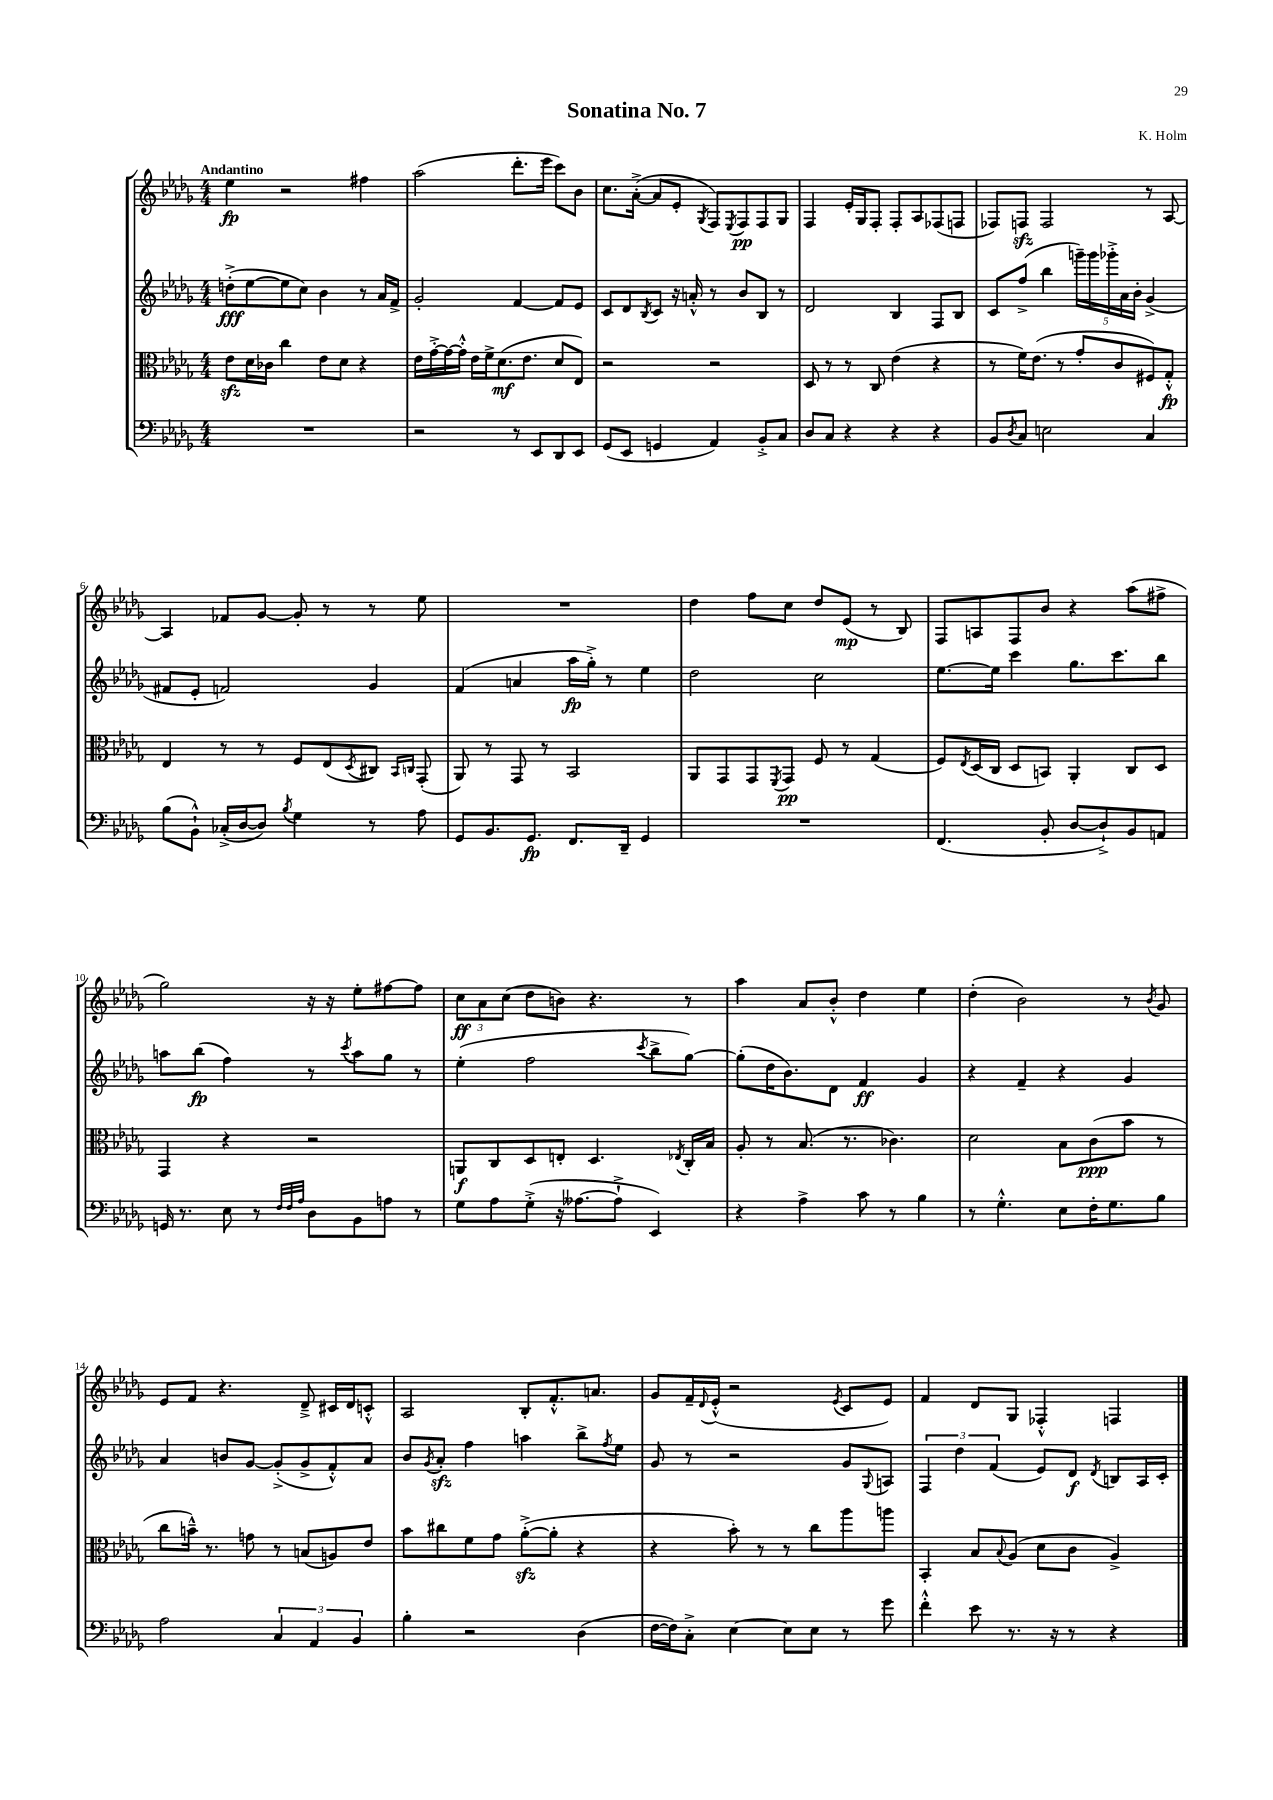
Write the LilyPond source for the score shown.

\header { title = "Sonatina No. 7" composer = "K. Holm" }
<<
\new StaffGroup <<
\new Staff = "s0" {
    \clef treble \key des \major \numericTimeSignature \time 4/4 \tempo "Andantino"
    ees''4\fp r2 fis''4 |
    aes''2( des'''8.-. ees'''16 c'''8) bes'8 |
    c''8. aes'16~-.->( aes'8 ees'8-. \acciaccatura { ges8 } f8) \acciaccatura { ees8 } f8\pp f8 ges8 |
    f4 ees'16-. ges16 f8-. f8-. aes8 fes8( f8 |
    fes8) f8\sfz f2 r8 aes8~ |
    aes4 fes'8 ges'8~ ges'8-. r8 r8 ees''8 |
    R1 |
    des''4 f''8 c''8 des''8 ees'8\mp( r8 bes8) |
    f8 a8 f8 bes'8 r4 aes''8( fis''8-> |
    ges''2) r16 r16 ees''8-. fis''8~ fis''8 |
    \tuplet 3/2 { c''8\ff aes'8 c''8( } des''8 b'8) r4. r8 |
    aes''4 aes'8 bes'8-.-^ des''4 ees''4 |
    des''4-.( bes'2) r8 \acciaccatura { bes'8 } ges'8 |
    ees'8 f'8 r4. des'8---> cis'16 des'16 c'8-.-^ |
    aes2 bes8-. f'8.-.-^ a'8. |
    ges'8 f'16-- \appoggiatura { des'8 } ees'16-.-^( r2 \acciaccatura { ees'8 } c'8 ees'8) |
    f'4 des'8 ges8 fes4-.-^ f4 \bar "|." |
}
\new Staff = "s1" {
    \clef treble \key des \major \numericTimeSignature \time 4/4
    d''8-.->\fff( ees''8~ ees''8 c''8) bes'4 r8 aes'16 f'16-> |
    ges'2-. f'4~ f'8 ees'8 |
    c'8 des'8 \acciaccatura { bes8 } c'8 r16 a'16-.-^ r8 bes'8 bes8 r8 |
    des'2 bes4 f8 bes8 |
    c'8 f''8->( bes''4 \tuplet 5/4 { g'''16--) g'''16 ges'''16-.-> aes'16 bes'16-. } ges'4->( |
    fis'8 ees'8-. f'2) ges'4 |
    f'4( a'4 aes''16\fp ges''16-.->) r8 ees''4 |
    des''2 c''2 |
    ees''8.~ ees''16 c'''4 ges''8. c'''8. bes''8 |
    a''8 bes''8\fp( f''4) r8 \acciaccatura { c'''8 } a''8 ges''8 r8 |
    ees''4-.( f''2 \acciaccatura { c'''8 } bes''8-> ges''8~) |
    ges''8-.( des''16 bes'8.) des'8 f'4\ff ges'4 |
    r4 f'4-- r4 ges'4 |
    aes'4 b'8 ges'8~ ges'8-.->( ges'8-> f'8-.-^) aes'8 |
    bes'8 \acciaccatura { ges'8 } aes'8-.\sfz f''4 a''4 bes''8-> \acciaccatura { f''8 } ees''8 |
    ges'8 r8 r2 ges'8 \appoggiatura { ges8 } a8 |
    \tuplet 3/2 { f4 des''4 f'4( } ees'8) des'8\f \acciaccatura { des'8 } b8 aes16 c'16-. \bar "|." |
}
\new Staff = "s2" {
    \clef alto \key des \major \numericTimeSignature \time 4/4
    ees'8\sfz des'16 ces'16 c''4 ees'8 des'8 r4 |
    ees'16 ges'16~-.-> ges'16~ ges'16-.-^ ees'16 f'16-> des'8.\mf( ees'8. des'8 ees8) |
    r2 r2 |
    des8 r8 r8 c8 ees'4( r4 |
    r8 f'16) ees'8.( r8 ges'8-. c'8 fis8) ges8-.-^\fp |
    ees4 r8 r8 f8 ees8( \acciaccatura { des8 } cis8) \grace { bes,16 c16 } ges,8-.( |
    aes,8) r8 ges,8 r8 bes,2 |
    aes,8 ges,8 ges,8 \acciaccatura { f,8 } ges,8\pp f8 r8 ges4( |
    f8) \acciaccatura { ees8 } des16( c16 des8 b,8) aes,4-. c8 des8 |
    ges,4 r4 r2 |
    a,8\f c8 des8 e8-. des4. \acciaccatura { ees8 } c16-. bes16 |
    aes8-. r8 bes8.( r8. ces'4.) |
    des'2 bes8 c'8\ppp( bes'8 r8 |
    c''8 b'16---^) r8. g'8 r8 b8( a8) ees'8 |
    bes'8 cis''8 f'8 ges'8 aes'8~-.->\sfz( aes'8-. r4 |
    r4 bes'8-.) r8 r8 c''8 aes''8 a''8 |
    bes,4-. bes8 \appoggiatura { bes8 } aes8( des'8 c'8 aes4->) \bar "|." |
}
\new Staff = "s3" {
    \clef bass \key des \major \numericTimeSignature \time 4/4
    R1 |
    r2 r8 ees,8 des,8 ees,8 |
    ges,8( ees,8 g,4 aes,4) bes,8-.-> c8 |
    des8 c8 r4 r4 r4 |
    bes,8 \acciaccatura { des8 } c8 e2 c4 |
    bes8( bes,8-!-^) ces16-.->( des16~ des8) \acciaccatura { bes8 } ges4 r8 aes8 |
    ges,8 bes,8. ges,8.\fp f,8. des,16-- ges,4 |
    R1 |
    f,4.( bes,8-. des8~ des8-!->) bes,8 a,8 |
    g,16 r8. ees8 r8 \grace { f32 f32 aes32 } des8 bes,8 a8 r8 |
    ges8 aes8 ges8-.->( r16 aeses8.~ aeses8-!-> ees,4) |
    r4 aes4-> c'8 r8 bes4 |
    r8 ges4.-.-^ ees8 f16-. ges8. bes8 |
    aes2 \tuplet 3/2 { c4 aes,4 bes,4 } |
    bes4-. r2 des4( |
    f16~ f16) c8-.-> ees4~ ees8 ees8 r8 ges'8 |
    f'4-.-^ ees'8 r8. r16 r8 r4 \bar "|." |
}
>>
>>
